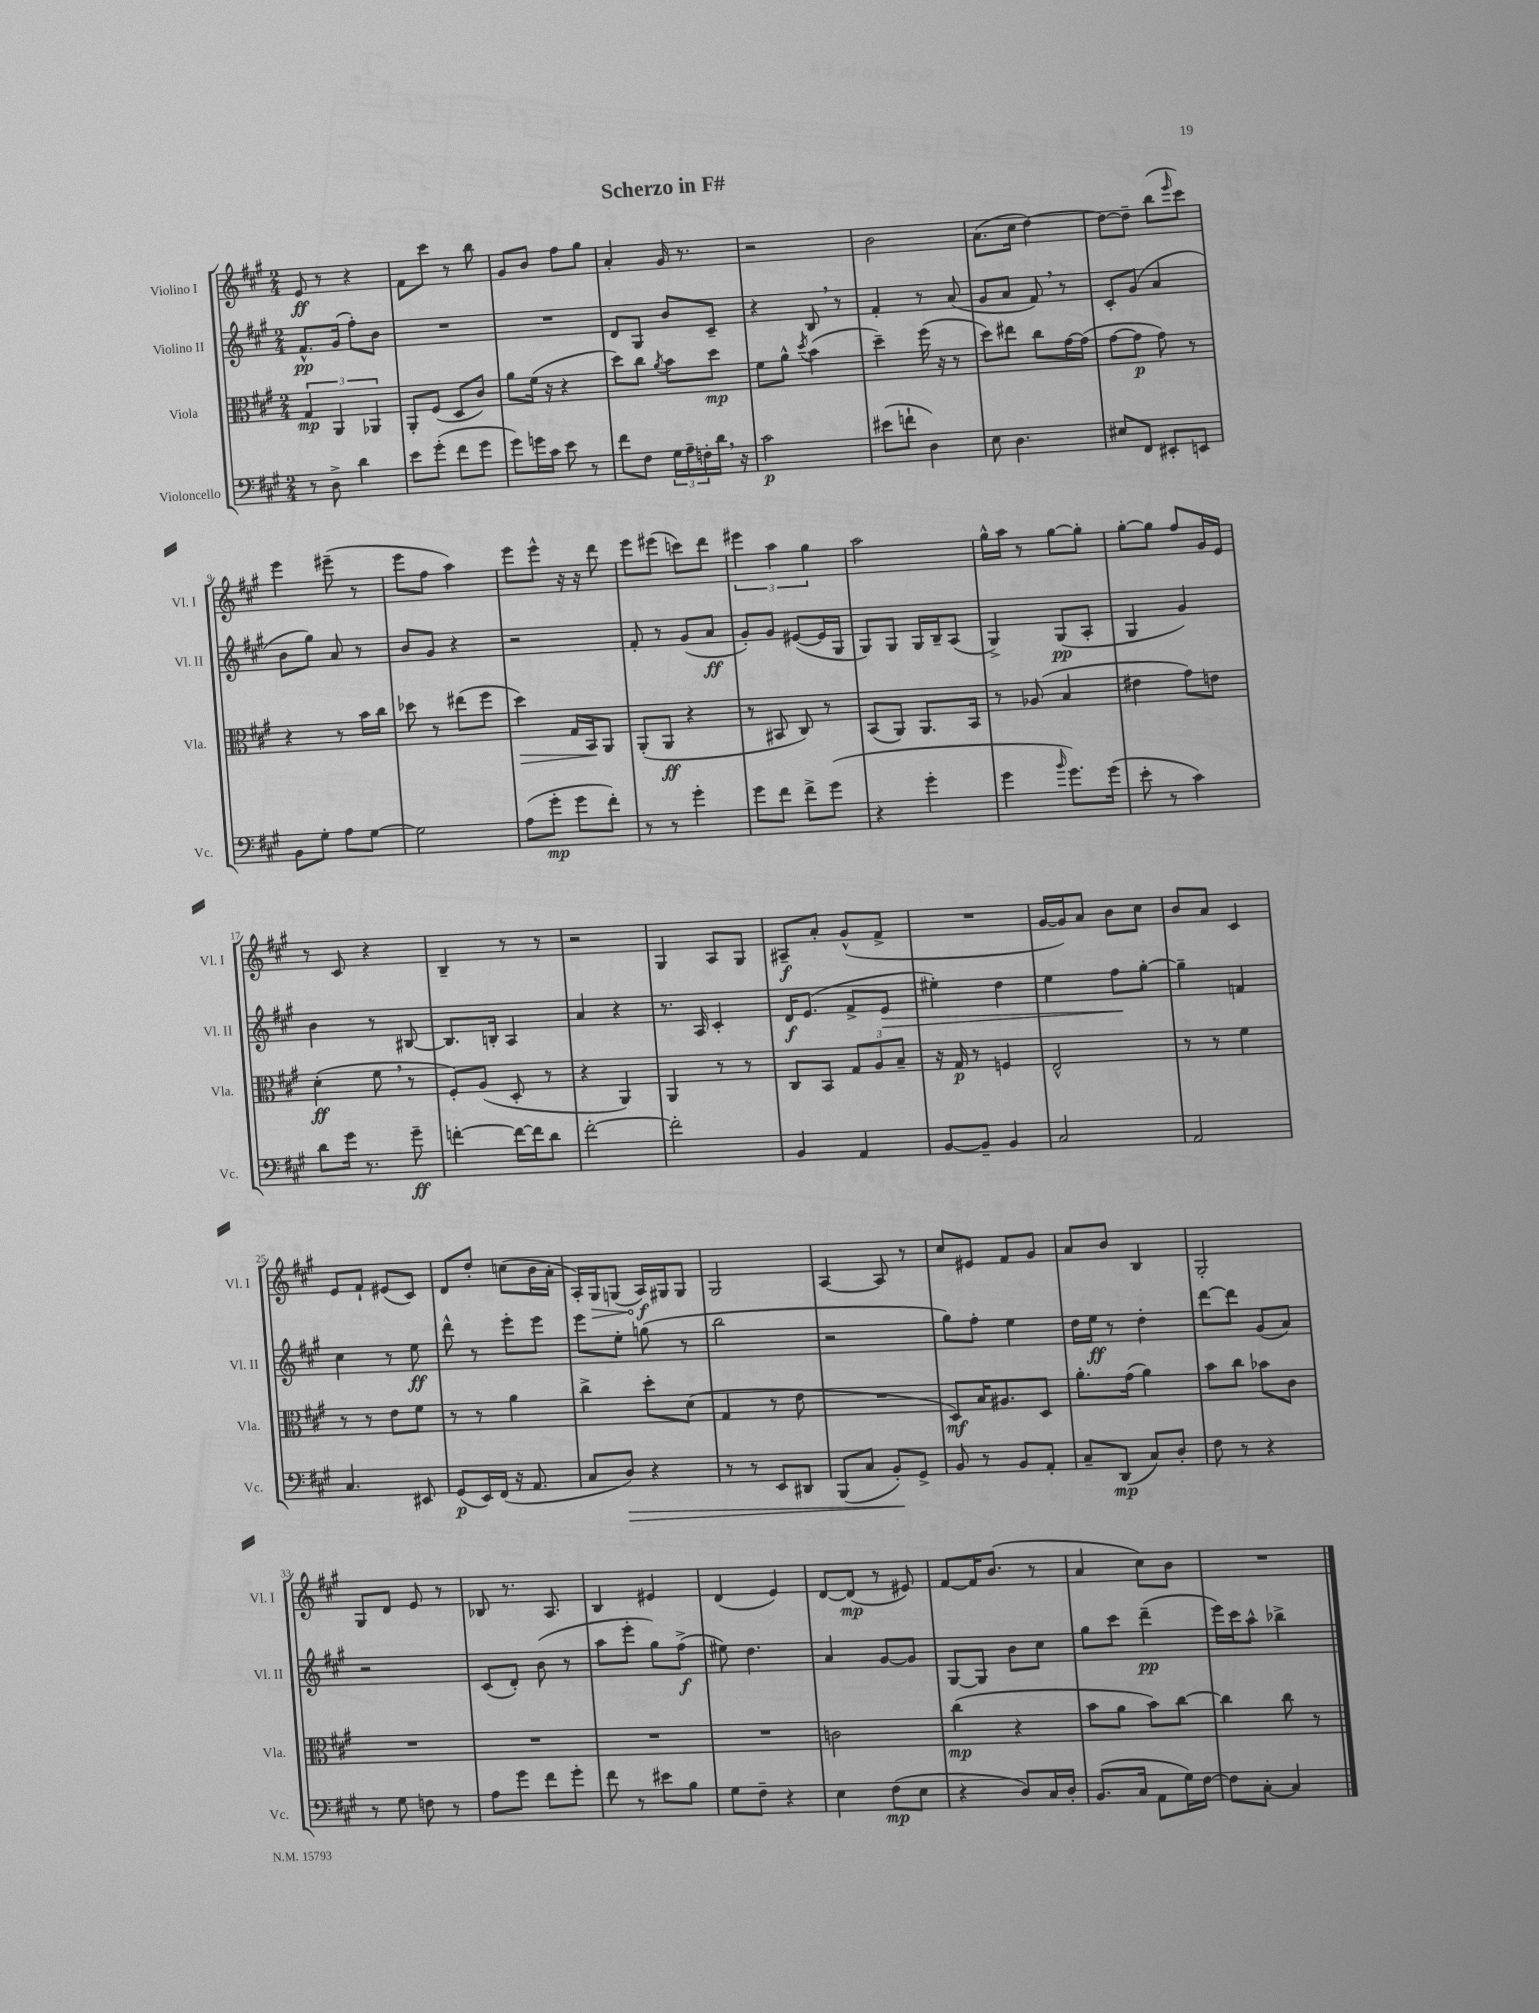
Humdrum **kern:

**kern	**dynam	**kern	**dynam	**kern	**dynam	**kern	**dynam
*part4	*part4	*part3	*part3	*part2	*part2	*part1	*part1
*staff4	*staff4	*staff3	*staff3	*staff2	*staff2	*staff1	*staff1
*I"Violoncello	*	*I"Viola	*	*I"Violino II	*	*I"Violino I	*
*I'Vc.	*	*I'Vla.	*	*I'Vl. II	*	*I'Vl. I	*
*clefF4	*	*clefC3	*	*clefG2	*	*clefG2	*
*k[f#c#g#]	*	*k[f#c#g#]	*	*k[f#c#g#]	*	*k[f#c#g#]	*
*M2/4	*	*M2/4	*	*M2/4	*	*M2/4	*
=1	=1	=1	=1	=1	=1	=1	=1
8r	.	6G#/	mp	8.f#^^/L	pp	8e/	ff
8D^\	.	.	.	.	.	8r	.
.	.	6AA/	.	.	.	.	.
.	.	.	.	(16g#/Jk	.	.	.
4d\	.	.	.	8ff#'\L)	.	4r	.
.	.	6AA-X/	.	.	.	.	.
.	.	.	.	8b\J	.	.	.
=2	=2	=2	=2	=2	=2	=2	=2
8e\L	.	8AA'/L	.	2r	.	8f#\L	.
(8g#'\J	.	(8F#/J	.	.	.	8ccc#\J	.
8f#\L	.	8D/L	.	.	.	8r	.
8g#\J	.	8c#/J)	.	.	.	8bb\	.
=3	=3	=3	=3	=3	=3	=3	=3
8g#\L)	.	8a\L	.	2r	.	8g#/L	.
16gn\L	.	(16f#\Jk	.	.	.	8b/J	.
16c#\JJ	.	16r	.	.	.	.	.
8e\	.	4r	.	.	.	8ff#\L	.
8r	.	.	.	.	.	8gg#\J	.
=4	=4	=4	=4	=4	=4	=4	=4
8f#\L	.	8dd\L)	.	8d/L	.	4a'/	.
8F#\J	.	8cc#\J	.	8G#/J	.	.	.
.	.	8qa/	.	.	.	.	.
24G#\LL	.	8b\L	.	8b/L	.	16g#/	.
24A~\	.	.	.	.	.	.	.
.	.	.	.	.	.	8.r	.
24Fn'\	.	.	.	.	.	.	.
16d,\JJ	.	8dd\J	mp	8c#~/J	.	.	.
16r	.	.	.	.	.	.	.
=5	=5	=5	=5	=5	=5	=5	=5
2c#\	p	8f#\L	.	4r	.	2r	.
.	.	8a^^\J	.	.	.	.	.
.	.	8qdd/	.	.	.	.	.
.	.	(4b\	.	8B,/	.	.	.
.	.	.	.	8r	.	.	.
=6	=6	=6	=6	=6	=6	=6	=6
(8e#X\L	.	4dd~\)	.	4f#'/	.	2b\	.
8fn`\J	.	.	.	.	.	.	.
4D\)	.	(16ff#\	.	8r	.	.	.
.	.	16r	.	.	.	.	.
.	.	8r	.	(8a/	.	.	.
=7	=7	=7	=7	=7	=7	=7	=7
8E\	.	8dd\L)	.	8g#/L	.	(8.a\L	.
4.D\	.	8ee#X\J	.	8a/J	.	.	.
.	.	.	.	.	.	16cc#\Jk	.
.	.	8cc#\L	.	8f#,/)	.	[4dd\)	.
.	.	[16g#\L	.	8r	.	.	.
.	.	(16g#\JJ]	.	.	.	.	.
=8	=8	=8	=8	=8	=8	=8	=8
8E#X/L	.	[8g#\L	.	8c#'/L	.	8dd\L_	.
8FF#/J	.	8g#\J]	p	(8g#/J	.	8dd~\J]	.
8EE#X'/L	.	8g#\)	.	4a/	.	(8bb\L	.
.	.	.	.	.	.	16qqeee/	.
8EEn/J	.	8r	.	.	.	8ccc#\J)	.
!!LO:LB:g=z
=9	=9	=9	=9	=9	=9	=9	=9
8BB\L	.	4r	.	8b\L	.	4eee\	.
8G#'\J	.	.	.	8gg#\J)	.	.	.
8A\L	.	8r	.	8a/	.	(8eee#X~\	.
[8G#\J	.	16b\LL	.	8r	.	8r	.
.	.	16cc#\JJ	.	.	.	.	.
=10	=10	=10	=10	=10	=10	=10	=10
2G#\]	.	8dd-X\	.	8b/L	.	8eee\L	.
.	.	8r	.	8g#/J	.	8ff#\J	.
.	.	(8ee#X\L	.	4r	.	4aa\)	.
.	.	8ff#\J	.	.	.	.	.
=11	=11	=11	=11	=11	=11	=11	=11
!	!	!	!LO:HP:b	!	!	!	!
(8A\L	.	4dd\)	>	2r	.	8eee\L	.
8g#'\J	mp	.	.	.	.	8eee^^\J	.
8g#\L	.	16G#/LL	.	.	.	16r	.
.	.	16BB/J	.	.	.	16r	.
8f#'\J)	.	8AA/J	]	.	.	8ddd\	.
=12	=12	=12	=12	=12	=12	=12	=12
8r	.	(8AA'/L	.	8f#'/	.	8eee\L	.
8r	.	8AA/J	ff	8r	.	(8eee#X\J	.
4g#'\	.	4r	.	(8g#/L	.	8cccn\L)	.
.	.	.	.	8a/J	ff	8ddd\J	.
=13	=13	=13	=13	=13	=13	=13	=13
8g#\L	.	8r	.	8g#'/L)	.	6eee#X\	.
8f#\J	.	8BB#X/	.	8g#/J	.	.	.
.	.	.	.	.	.	6aa\	.
8f#^\L	.	8C#/)	.	([8e#X/L	.	.	.
.	.	.	.	.	.	6gg#\	.
(8g#\J	.	8r	.	16e#/L]	.	.	.
.	.	.	.	16G#/JJ	.	.	.
=14	=14	=14	=14	=14	=14	=14	=14
4r	.	(8BB/L	.	8G#/L)	.	2aa\	.
.	.	8AA/J)	.	8G#/J	.	.	.
4g#'\	.	8.AA/L	.	16G#/LL	.	.	.
.	.	.	.	16B~/J	.	.	.
.	.	.	.	(8A/J	.	.	.
.	.	16BB/Jk	.	.	.	.	.
=15	=15	=15	=15	=15	=15	=15	=15
4g#\	.	8r	.	4G#^/)	.	16gg#^^\LL	.
.	.	.	.	.	.	16aa\JJ	.
.	.	(8A-X/	.	.	.	8r	.
16qqb/	.	.	.	.	.	.	.
8.g#\L)	.	4B/	.	(8G#/L	pp	[8gg#\L	.
.	.	.	.	8A'/J	.	8gg#'\J]	.
(16g#\Jk	.	.	.	.	.	.	.
=16	=16	=16	=16	=16	=16	=16	=16
8e'\	.	4e#X\	.	4G#/	.	[8gg#'\L	.
8r	.	.	.	.	.	8gg#\J]	.
4c#\)	.	8g#\L)	.	4g#/)	.	8ff#/L	.
.	.	8en\J	.	.	.	16g#/L	.
.	.	.	.	.	.	16e/JJ	.
!!LO:LB:g=z
=17	=17	=17	=17	=17	=17	=17	=17
8d\L	.	(4d'\	ff	4b\	.	8r	.
16g#\Jk	.	.	.	.	.	8c#/	.
8.r	.	.	.	.	.	.	.
.	.	8f#,\	.	8r	.	4r	.
8g#~\	ff	8r	.	[8B#X/	.	.	.
=18	=18	=18	=18	=18	=18	=18	=18
[4fn'\	.	8F#'/L)	.	8.B#/L]	.	4B~/	.
.	.	(8A/J	.	.	.	.	.
.	.	.	.	16Bn'/Jk	.	.	.
16f\LL_	.	8D'/	.	4A/	.	8r	.
16f\J]	.	.	.	.	.	.	.
8d\J	.	8r	.	.	.	8r	.
=19	=19	=19	=19	=19	=19	=19	=19
[2f#'\	.	4r	.	4a/	.	2r	.
.	.	4AA/)	.	4r	.	.	.
=20	=20	=20	=20	=20	=20	=20	=20
2f#'\]	.	4AA/	.	8.r	.	4G#/	.
.	.	.	.	16A/	.	.	.
.	.	8r	.	4c#'/	.	8A/L	.
.	.	8r	.	.	.	8G#/J	.
=21	=21	=21	=21	=21	=21	=21	=21
4BB/	.	8C#/L	.	16d/KL	f	8A#X~/L	f
.	.	.	.	(8.e/J	.	.	.
.	.	8BB/J	.	.	.	8a'/J	.
4AA/	.	12G#/L	.	8f#^/L	.	(8g#^^/L	.
.	.	12A/	.	.	.	.	.
!	!	!	!	!	!LO:HP:b	!	!
.	.	.	.	8e/J	>	8f#^/J	.
.	.	12B~/J	.	.	.	.	.
=22	=22	=22	=22	=22	=22	=22	=22
[8BB/L	.	16r	.	4ee#X'\)	.	2r	.
.	.	16G#/	p	.	.	.	.
8BB~/J]	.	8r	.	.	.	.	.
4BB/	.	4Fn/	.	4dd\	.	.	.
=23	=23	=23	=23	=23	=23	=23	=23
2C#/	.	2E^^/	.	4ee\	.	[16g#/LL	.
.	.	.	.	.	.	16g#/J])	.
.	.	.	.	.	.	8a/J	.
.	.	.	.	8ff#\L	.	8b\L	.
.	.	.	.	[8gg#'\J	]	8cc#\J	.
=24	=24	=24	=24	=24	=24	=24	=24
2AA/	.	8r	.	4gg#~\]	.	8b/L	.
.	.	8r	.	.	.	8a/J	.
.	.	4f#\	.	4fn/	.	4c#/	.
!!LO:LB:g=z
=25	=25	=25	=25	=25	=25	=25	=25
4.C#/	.	8r	.	4cc#\	.	8e/L	.
.	.	8r	.	.	.	8f#`/J	.
.	.	8e\L	.	8r	.	(8e#X/L	.
8EE#X/	.	8f#\J	.	8ee\	ff	8c#/J)	.
=26	=26	=26	=26	=26	=26	=26	=26
(8GG#/L	p	8r	.	8ddd^^\	.	8d/L	.
16EE/L)	.	8r	.	8r	.	8dd'/J	.
(16FF#/JJ	.	.	.	.	.	.	.
16r	.	4a\	.	8eee'\L	.	(8ccn\L	.
8.AA/	.	.	.	.	.	.	.
.	.	.	.	8eee\J	.	16b\L	.
.	.	.	.	.	.	16a'\JJ	.
=27	=27	=27	=27	=27	=27	=27	=27
8C#/L	.	4cc#^\	.	8eee\L	.	16A'/LL)	.
!	!	!	!	!	!	!	!LO:HP:b
.	.	.	.	.	.	16G#/J	>
!	!LO:HP:b	!	!	!	!	!	!
8D/J)	>	.	.	8ee'\J	.	(8Gn/J	.
4r	.	8dd'\L	.	(8ggn\	.	16A/LL)	f
.	.	.	.	.	.	16G#X/J	]
.	.	(8d\J	.	8r	.	8G#/J	.
=28	=28	=28	=28	=28	=28	=28	=28
8r	.	4G#/	.	2bb\	.	2G#/	.
8r	.	.	.	.	.	.	.
8EE/L	.	8r	.	.	.	.	.
8DD#X/J	.	8e\	.	.	.	.	.
=29	=29	=29	=29	=29	=29	=29	=29
(8BBB/L	.	2r	.	2r	.	[4A/	.
8C#/J	.	.	.	.	.	.	.
8BB'/L)	.	.	.	.	.	8A/]	.
8GG#^/J	]	.	.	.	.	8r	.
=30	=30	=30	=30	=30	=30	=30	=30
8BB/	.	8D/L)	mf	8gg#\L)	.	8cc#/L	.
8r	.	16B/K	.	8ff#'\J	.	8e#X/J	.
.	.	8.A#X/	.	.	.	.	.
8BB/L	.	.	.	4ee\	.	8f#/L	.
8AA'/J	.	8D/J	.	.	.	8g#/J	.
=31	=31	=31	=31	=31	=31	=31	=31
8C#~/L	.	8.a'\L	.	16dd\LL	.	8a/L	.
.	.	.	.	16ee\JJ	ff	.	.
(8DD/J	mp	.	.	8r	.	8b/J	.
.	.	(16g#\Jk	.	.	.	.	.
8C#/L)	.	4a\)	.	4dd'\	.	4B/	.
8D'/J	.	.	.	.	.	.	.
=32	=32	=32	=32	=32	=32	=32	=32
8F#\	.	8b\L	.	[8ddd\L	.	2G#'/	.
8r	.	8cc#\J	.	8ddd\J]	.	.	.
4r	.	8b-X\L	.	(8g#/L	.	.	.
.	.	8c#\J	.	8a/J)	.	.	.
!!LO:LB:g=z
=33	=33	=33	=33	=33	=33	=33	=33
8r	.	2r	.	2r	.	8G#/L	.
8G#\	.	.	.	.	.	8d/J	.
8Fn\	.	.	.	.	.	8e/	.
8r	.	.	.	.	.	8r	.
=34	=34	=34	=34	=34	=34	=34	=34
8A\L	.	2r	.	(8c#/L	.	8B-X/	.
8g#\J	.	.	.	8d'/J)	.	8.r	.
8f#\L	.	.	.	(8b\	.	.	.
.	.	.	.	.	.	8.A/	.
8g#'\J	.	.	.	8r	.	.	.
=35	=35	=35	=35	=35	=35	=35	=35
8f#\	.	2r	.	8aa\L	.	4B/	.
8r	.	.	.	8eee'\J	.	.	.
8e#X\L	.	.	.	8gg#\L)	.	4e#X/	.
8B\J	.	.	.	(8ff#^\J	f	.	.
=36	=36	=36	=36	=36	=36	=36	=36
8G#\L	.	2r	.	8ee#X\)	.	(4d/	.
8F#~\J	.	.	.	4.dd\	.	.	.
4r	.	.	.	.	.	4e/)	.
=37	=37	=37	=37	=37	=37	=37	=37
4E\	.	2cn\	.	4a/	.	[8d/L	.
.	.	.	.	.	.	(8d/J]	mp
(8F#\L	mp	.	.	[8g#/L	.	8r	.
8E\J	.	.	.	8g#/J]	.	8e#X/)	.
=38	=38	=38	=38	=38	=38	=38	=38
4r	.	(4cc#\	mp	[8G#/L	.	[8f#/L	.
.	.	.	.	8G#/J]	.	16f#/K]	.
.	.	.	.	.	.	(8.b/J	.
8D/L)	.	4r	.	8b\L	.	.	.
16C#/L	.	.	.	8cc#\J	.	8r	.
16D'/JJ	.	.	.	.	.	.	.
=39	=39	=39	=39	=39	=39	=39	=39
(8.BB/L	.	8b\L	.	8gg#\L	.	4a/	.
.	.	8a\J	.	8ccc#\J	.	.	.
16C#/Jk	.	.	.	.	.	.	.
8AA\L	.	8b\L)	.	(4ddd~\	pp	8cc#\L)	.
16G#\L)	.	[8cc#\J	.	.	.	8b\J	.
[16F#\JJ	.	.	.	.	.	.	.
=40	=40	=40	=40	=40	=40	=40	=40
8F#\L]	.	4cc#\]	.	16eee\LL)	.	2r	.
.	.	.	.	16ccc#\J	.	.	.
[8C#'\J	.	.	.	8aa^^\J	.	.	.
4C#/]	.	8cc#\	.	4bb-X^\	.	.	.
.	.	8r	.	.	.	.	.
==	==	==	==	==	==	==	==
*-	*-	*-	*-	*-	*-	*-	*-
